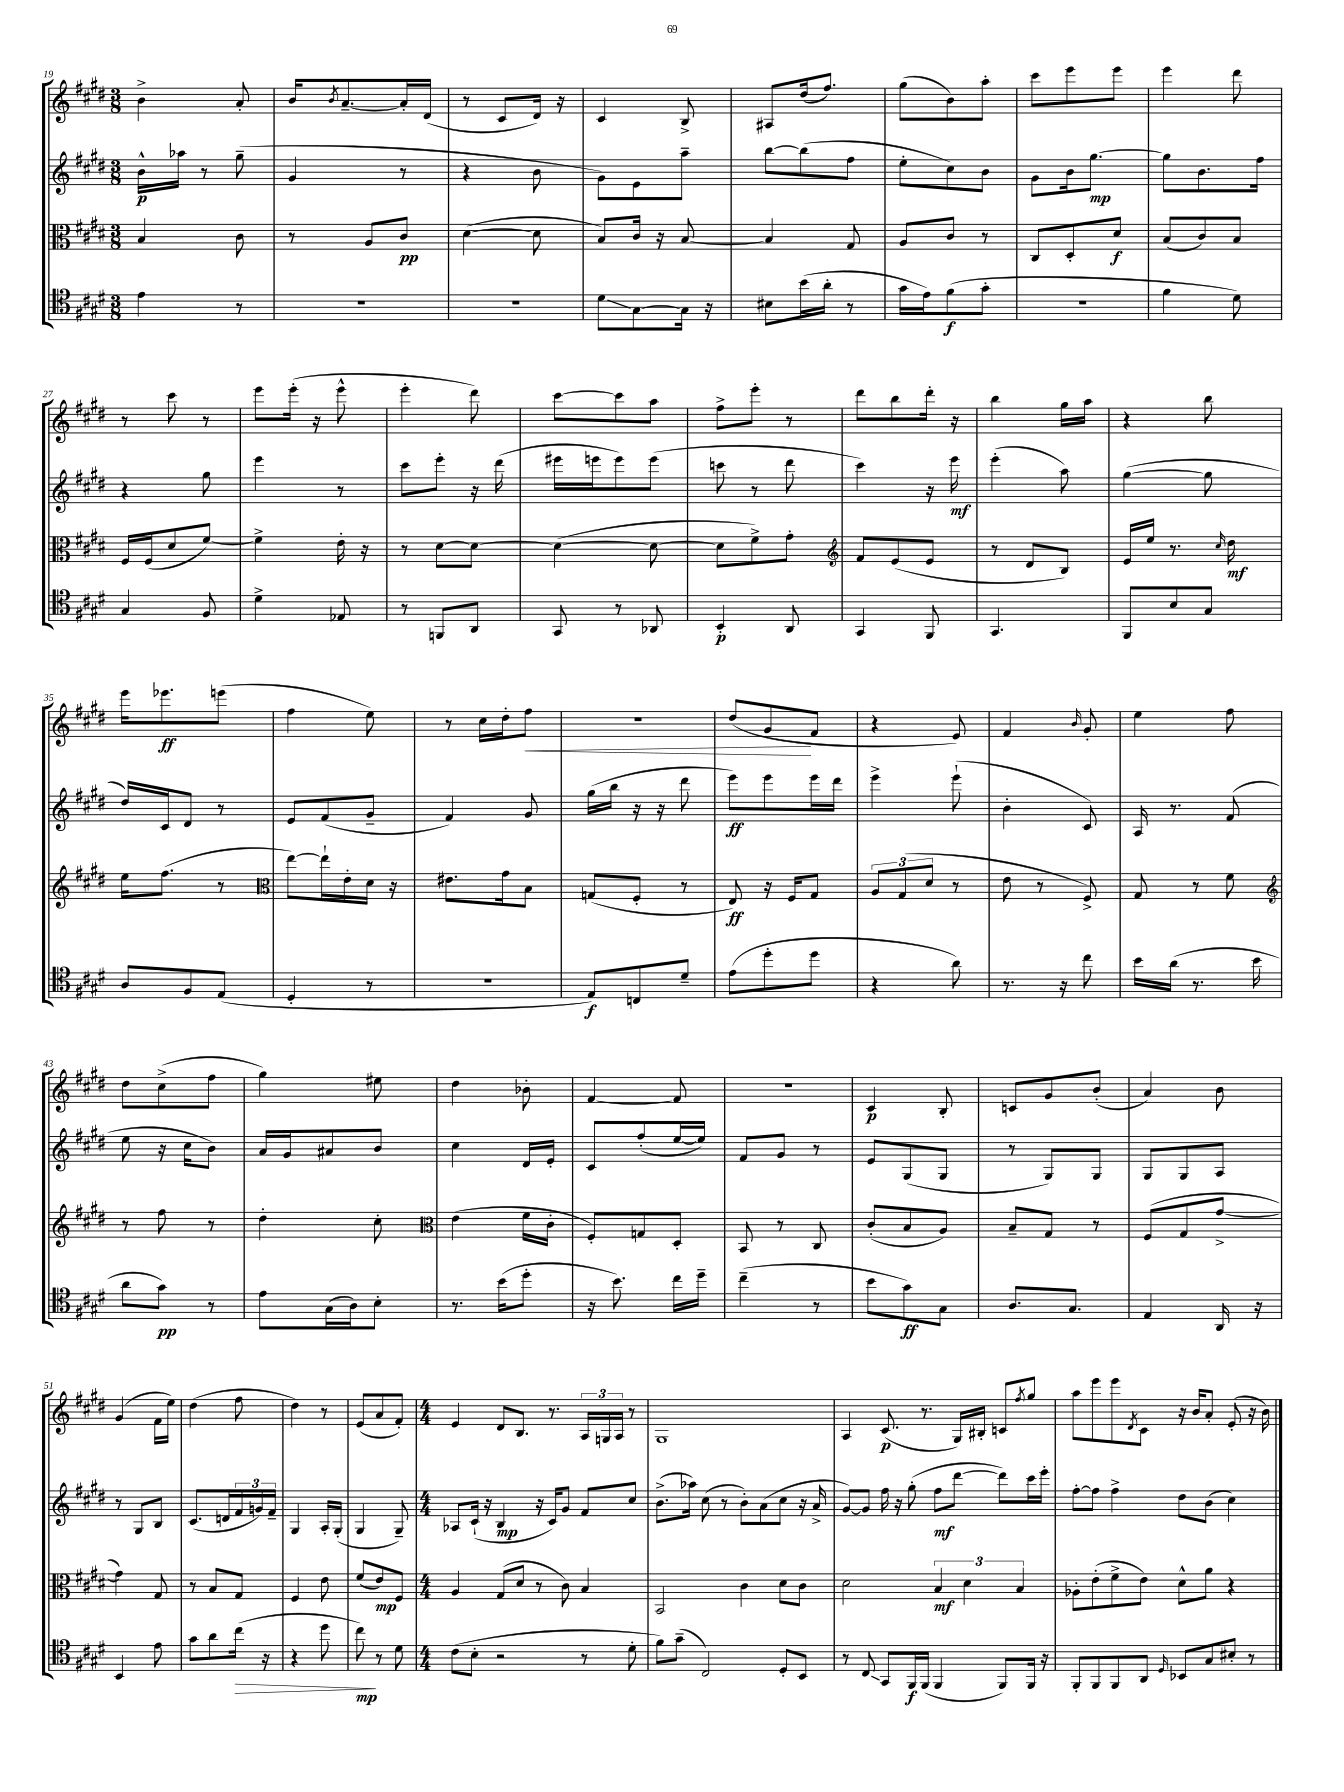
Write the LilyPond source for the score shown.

<<
\new StaffGroup <<
\new Staff = "s0" {
    \clef treble \key e \major \numericTimeSignature \time 3/8
    b'4-> a'8-. |
    b'16 \acciaccatura { b'8 } a'8.~-- a'16-. dis'16( |
    r8 cis'8 dis'16) r16 |
    cis'4 b8-> |
    ais8 dis''16( fis''8.) |
    gis''8( b'8) a''8-. |
    cis'''8 e'''8 e'''8 |
    e'''4 dis'''8 |
    r8 cis'''8 r8 |
    e'''8 e'''16-.( r16 e'''8-^ |
    e'''4-. dis'''8) |
    cis'''8~ cis'''8 a''8 |
    fis''8-> e'''8-. r8 |
    dis'''8 b''8 dis'''16-. r16 |
    b''4 gis''16 a''16 |
    r4 b''8 |
    e'''16 ees'''8.\ff e'''8( |
    fis''4 e''8) |
    r8 cis''16 dis''16-. fis''8\< |
    R4. |
    dis''8( gis'8\! fis'8 |
    r4 e'8) |
    fis'4 \grace { b'16 } gis'8-. |
    e''4 fis''8 |
    dis''8 cis''8->( fis''8 |
    gis''4) eis''8 |
    dis''4 bes'8-. |
    fis'4~ fis'8 |
    R4. |
    cis'4\p b8-. |
    c'8 gis'8 b'8-.( |
    a'4) b'8 |
    gis'4( fis'16 e''16) |
    dis''4( fis''8 |
    dis''4) r8 |
    e'8( a'8 fis'8-.) |
    \numericTimeSignature \time 4/4 e'4 dis'8 b8. r8. \tuplet 3/2 { a16 g16 a16 } r8 |
    gis1 |
    a4 cis'8.\p( r8. gis16) bis16-. c'8 \acciaccatura { fis''8 } gis''8 |
    a''8 e'''8 e'''8 \acciaccatura { dis'8 } cis'8 r16 b'16 a'8-. e'8-.( r16 b'16) \bar "|." |
}
\new Staff = "s1" {
    \clef treble \key e \major \numericTimeSignature \time 3/8
    b'16-^\p aes''16 r8 gis''8--( |
    gis'4 r8 |
    r4 b'8 |
    gis'8) e'8 a''8-- |
    b''8~ b''8( fis''8 |
    e''8-. cis''8) b'8 |
    gis'8 b'16 gis''8.~\mp |
    gis''8 b'8. fis''16 |
    r4 gis''8 |
    e'''4 r8 |
    cis'''8 e'''8-. r16 dis'''16( |
    eis'''16 e'''16 e'''8) e'''8( |
    c'''8 r8 dis'''8 |
    cis'''4) r16 e'''16\mf |
    e'''4-.( a''8) |
    gis''4~( gis''8 |
    dis''16) cis'16 dis'8 r8 |
    e'8 fis'8( gis'8-- |
    fis'4) gis'8 |
    gis''16( b''16 r16 r16 dis'''8 |
    e'''8\ff) e'''8 e'''16 dis'''16 |
    e'''4-> e'''8-!( |
    b'4-. cis'8) |
    a16 r8. fis'8( |
    e''8 r16 cis''16 b'8) |
    a'16 gis'16 ais'8 b'8 |
    cis''4 dis'16 e'16-. |
    cis'8 fis''8-.( e''16~ e''16) |
    fis'8 gis'8 r8 |
    e'8 gis8( gis8 |
    r8 gis8) gis8 |
    gis8 gis8 a8 |
    r8 gis8 b8 |
    cis'8.( d'16 \tuplet 3/2 { fis'16 g'16) fis'16-- } |
    gis4 a16-. gis16-.( |
    gis4 gis8--) |
    \numericTimeSignature \time 4/4 aes8 cis'16-!( r16 b4\mp r16 cis'16) gis'8 fis'8 cis''8 |
    b'8.->( aes''16) cis''8( r8 b'8-.) a'8( cis''8 r16 a'16-> |
    gis'8~) gis'8 fis''16 r16 gis''8-.( fis''8\mf dis'''8~ dis'''8) cis'''16 e'''16-. |
    fis''8~-. fis''8 fis''4-> dis''8 b'8( cis''4) \bar "|." |
}
\new Staff = "s2" {
    \clef alto \key e \major \numericTimeSignature \time 3/8
    b4 cis'8 |
    r8 a8 cis'8\pp |
    dis'4~( dis'8 |
    b8) cis'16 r16 b8~ |
    b4 gis8 |
    a8 cis'8 r8 |
    cis8 dis8-. dis'8\f |
    b8( cis'8) b8 |
    fis16 fis16( dis'8 fis'8~) |
    fis'4-> e'16-. r16 |
    r8 dis'8~ dis'8~ |
    dis'4~( dis'8~ |
    dis'8 fis'8->) gis'8-. |
    \clef treble fis'8 e'8( e'8 |
    r8 dis'8 b8) |
    e'16 e''16 r8. \grace { cis''16 } dis''16\mf |
    e''16 fis''8.( r8 |
    \clef alto e''8~) e''16-! e'16-. dis'16 r16 |
    eis'8. gis'16 b8 |
    g8( fis8-. r8 |
    e8\ff) r16 fis16 gis8 |
    \tuplet 3/2 { a8 gis8( dis'8 } r8 |
    e'8 r8 fis8->) |
    gis8 r8 fis'8 |
    \clef treble r8 fis''8 r8 |
    dis''4-. cis''8-. |
    \clef alto e'4( fis'16 cis'16-. |
    fis8-.) g8 dis8-. |
    b,8 r8 cis8 |
    cis'8-.( b8 a8) |
    b8-- gis8 r8 |
    fis8( gis8 gis'8~-> |
    gis'4) gis8 |
    r8 b8 gis8 |
    fis4 e'8 |
    fis'8( e'8\mp) fis8 |
    \numericTimeSignature \time 4/4 a4 gis8( dis'8 r8 cis'8) b4 |
    b,2 cis'4 dis'8 cis'8 |
    dis'2 \tuplet 3/2 { b4\mf dis'4 b4 } |
    aes8-. e'8-.( fis'8-> e'8) dis'8-^ a'8 r4 \bar "|." |
}
\new Staff = "s3" {
    \clef tenor \key e \major \numericTimeSignature \time 3/8
    e'4 r8 |
    R4. |
    R4. |
    dis'8\glissando gis8~ gis16 r16 |
    bis8 b'16( a'16-. r8 |
    gis'16 e'16) fis'8\f( gis'8-. |
    r4. |
    fis'4 dis'8) |
    gis4 fis8 |
    dis'4-> ees8 |
    r8 f,8 a,8 |
    gis,8 r8 aes,8 |
    b,4-.\p a,8 |
    gis,4 fis,8 |
    gis,4. |
    fis,8 b8 gis8 |
    a8 fis8 e8( |
    dis4-. r8 |
    R4. |
    e8\f) c8 dis'8-- |
    e'8( dis''8-. dis''8 |
    r4 a'8) |
    r8. r16 cis''8 |
    b'16 a'16( r8. b'16 |
    a'8 gis'8\pp) r8 |
    e'8 gis16( a16) b8-. |
    r8. b'16( dis''8-. |
    r16 b'8.) cis''16 dis''16-- |
    cis''4--( r8 |
    b'8 gis'8\ff) gis8 |
    a8. gis8. |
    e4 a,16 r16 |
    b,4 e'8 |
    gis'8 a'8 cis''16\>( r16 |
    r4 dis''8 |
    cis''8\mp\!) r8 dis'8 |
    \numericTimeSignature \time 4/4 cis'8( b8-. r2 r8 dis'8-. |
    fis'8) gis'8--( cis2) dis8-. b,8 |
    r8 cis8\glissando gis,8 fis,16\f fis,16( fis,4 fis,8) fis,16 r16 |
    fis,8-. fis,8 fis,8 a,8 \grace { dis16 } bes,8 gis8 bis8-. r8 \bar "|." |
}
>>
>>
\layout { \context { \Score currentBarNumber = #19 } }
